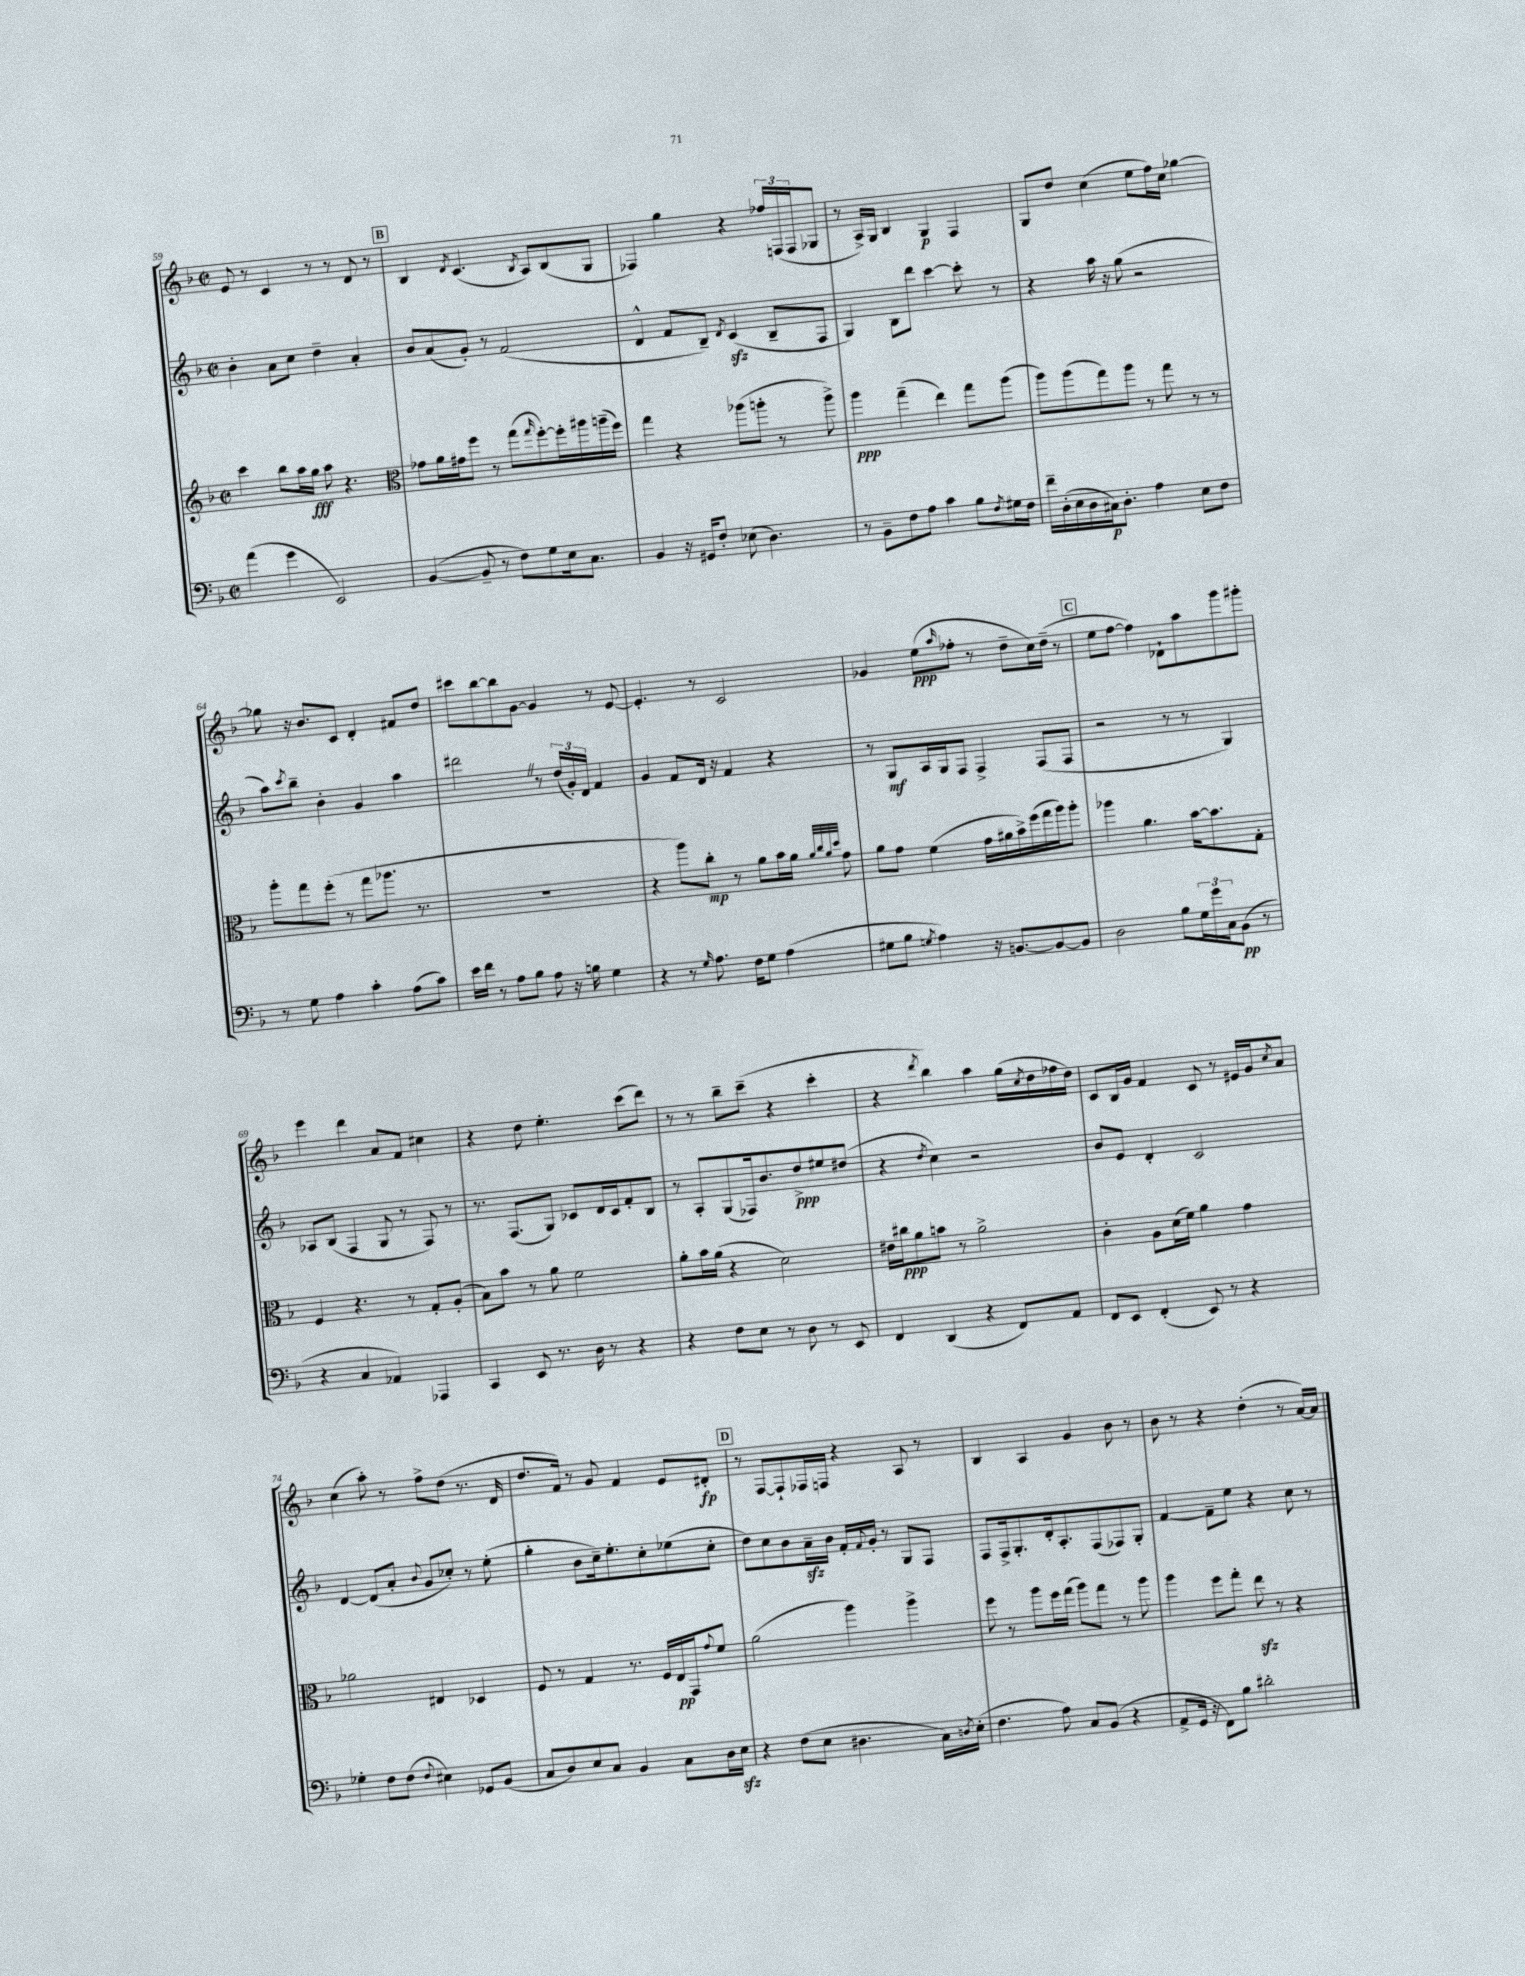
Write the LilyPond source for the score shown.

<<
\new StaffGroup <<
\new Staff = "s0" {
    \clef treble \key f \major \defaultTimeSignature \time 2/2
    e'8 r8 c'4 r8 r8 d'8 r8 |
    \mark \markup { \box "B" } bes4 \acciaccatura { d'8 } c'4.( \acciaccatura { bes8 } a8) bes8( g8 |
    fes4) g''4 r4 \tuplet 3/2 { fes''16 f16( f16 } ges8 |
    r8 a16->) g16 bes4 g4\p f4 |
    g8 d''8 c''4( e''8 f''16) c''16 ges''4~ |
    ges''8 r16 bes'8. c'8 d'4-. fis'8 d''8 |
    cis'''8 bes''8~ bes''8 g'8~ g'4 r8 e'8~ |
    e'4.-. r8 c'2 |
    ges'4 e''8\ppp( \grace { a''16 } fes''8-. r8 d''8-- c''16) d''16--( r8 |
    \mark \markup { \box "C" } e''8 f''8~ f''4) des'8-! a''8 g'''8 gis'''8-. |
    e'''4 d'''4 a'8 f'8 cis''4 |
    r4 d''8 e''4.-. c'''8( d'''8) |
    r8 r8 bes''8-- c'''8--( r4 c'''4-. |
    r4 \acciaccatura { d'''8 } bes''4) a''4 g''16( \acciaccatura { c''8 } d''16 fes''16 d''16) |
    c'8 bes16 g'16 f'4 c'8 r8 eis'16 g'16 \acciaccatura { c''8 } a'8 |
    c''4( a''8-.) r8 f''8-> d''8( r8. d'16 |
    d''8. f'16) r8 g'8 f'4 e'8 dis'8-.\fp |
    \mark \markup { \box "D" } r8 f8~ f8-! fes16 f16 r4 a8 r8 |
    bes4 a4 g'4 bes'8 r8 |
    bes'8 r8 r4 d''4-.( r8 a'16~) a'16 \bar "|." |
}
\new Staff = "s1" {
    \clef treble \key f \major \defaultTimeSignature \time 2/2
    bes'4-. a'8 c''8 d''4-- a'4-. |
    \mark \markup { \box "B" } bes'8 a'8( g'8-.) r8 f'2( |
    d'4-^ f'8 bes8--) \acciaccatura { d'8 } c'4\sfz( bes8-- f8 |
    g4) bes8 d'''8 c'''4~ c'''8-. r8 |
    r4 a''16 r16 g''8( r2 |
    a''8) \acciaccatura { c'''8 } bes''8-- bes'4-. g'4 a''4 |
    dis'''2 \once \override BreathingSign.text = \markup { \musicglyph "scripts.caesura.straight" } \breathe r8 \tuplet 3/2 { d''16( g'16-.) d'16 } f'4 |
    g'4 f'8 d'16 r16 f'4 r4 |
    r8 g8\mf a16 g16 f8 f4-> f8( f8 |
    \mark \markup { \box "C" } r2 r8 r8 g4) |
    aes8 bes8( f4 g8 r8 f8) r8 |
    r8. f8.( g8) ces'8 d'16 ces'16 f'8-. bes8 |
    r8 a8-. g8( fes16) bes'8. d''8->\ppp eis''8 dis''8( |
    r4 \acciaccatura { d''8 } c''4) r2 |
    bes'8 e'8 d'4-. c'2 |
    d'4~ d'8( a'8-. \appoggiatura { bes'8 } g'8 ces''8-.) r8 e''8-.( |
    g''4-. bes'8 c''16--) e''8.-. c''8-. ees''8( c''8-. |
    \mark \markup { \box "D" } d''8) c''8 bes'8 a'16--\sfz bes'16 f'16-. \appoggiatura { f'8 } g'16-. r8 g8 f8 |
    f8 f16-> g8.-. d'16-. a8.-. f8( fes8) g8-. |
    f'4~ f'8-- e''8 r4 c''8 r8 \bar "|." |
}
\new Staff = "s2" {
    \clef treble \key f \major \defaultTimeSignature \time 2/2
    c'''4 bes''8 a''16 g''16\fff a''8 r4. |
    \mark \markup { \box "B" } \clef alto ges'8 a'16 gis'16 f''8 r8 g''8( \grace { g''16 } f''8~-.) f''16-. ais''16 a''16--( f''16) |
    g''4 r4 aes''8( a''8-. r8 a''8->) |
    a''4\ppp g''4--( e''4) g''8 a''8( |
    a''8) a''8( g''8) a''8 r8 g''8 r8 r8 |
    a''8-. g''8 f''8-.( r8 g''8 aes''8. r8. |
    R1 |
    r4 a''8) c''8-.\mp r8 a'8 bes'16 a'16 \grace { a'32 c''32 a'32 d''32 } g'8 |
    a'8 g'8 f'4( g'16 ais'16 bes'16->) f''16( g''16 a''16) a''8-. |
    \mark \markup { \box "C" } aes''4 a'4. bes'16~ bes'8. g8-. |
    f4 r4. r8 g8-. a8-.( |
    bes8) bes'8 r8 a'8 f'2 |
    a'8-. bes'16 a'16( r4 d'2) |
    eis'16 cis''16\ppp a'8 b'8 r8 a'2-> |
    c'4-. a8 d'16( f'16) a'4 g'4 |
    aes'2 eis4 des4 |
    f8 r8 g4 r8. f16 e16\pp g,16 \appoggiatura { g'8 } f'8 |
    \mark \markup { \box "D" } a'2( a''4) a''4-> |
    f''8 r8 a''8 f''16 g''16( a''8) g''8 r8 a''8 |
    a''4 f''8 g''8-. e''8\sfz r8 r4 \bar "|." |
}
\new Staff = "s3" {
    \clef bass \key f \major \defaultTimeSignature \time 2/2
    a'4( g'4 e,2) |
    \mark \markup { \box "B" } bes,4~( bes,8-- r8 f8) g8 e16 c8. |
    bes,4 r16 gis,16 f8-. ees8( d4.) |
    r8 bes,8-- f8 a8 c'4 bes8 \acciaccatura { f8 } gis16 f16 |
    f'16-- d16-.( e16 d16 cis16\p) d8.-. a4 e8 f8 |
    r8 g8 a4 c'4-. a8( c'8) |
    e'16 f'16 r8 a8 bes8 a8 r16 b16 g4 |
    r4 r8 \grace { g16 } a8. f16 g8 a4( |
    gis8 bes8 \acciaccatura { g8 } a4) r16 b,8.~ b,8~ b,8 |
    \mark \markup { \box "C" } d2 bes8 \tuplet 3/2 { g16 g'16 c16 } bes,8\pp( r8 |
    r4 c4 aes,4) aes,,4 |
    c,4 e,8 r8. d16 r8 r4 |
    r4 f8 e8 r8 d8 r8 e,8 |
    f,4 d,4( r4 f,8) a,8 |
    f,8 e,8 f,4-.( e,8) r8 r4 |
    ges4-. f8 f8( \appoggiatura { f8 } eis4) ges,8 bes,8( |
    c8 d8) e8 c8 bes,4 c8 d16 e16\sfz |
    \mark \markup { \box "D" } r4 f8( e8 dis4. c16) \acciaccatura { d8 } e16-.( |
    f4. a8) c8 bes,8( r4 |
    a,8-> g,16 r16 f,8) bes8 dis'2-. \bar "|." |
}
>>
>>
\layout { \context { \Score currentBarNumber = #59 } }
